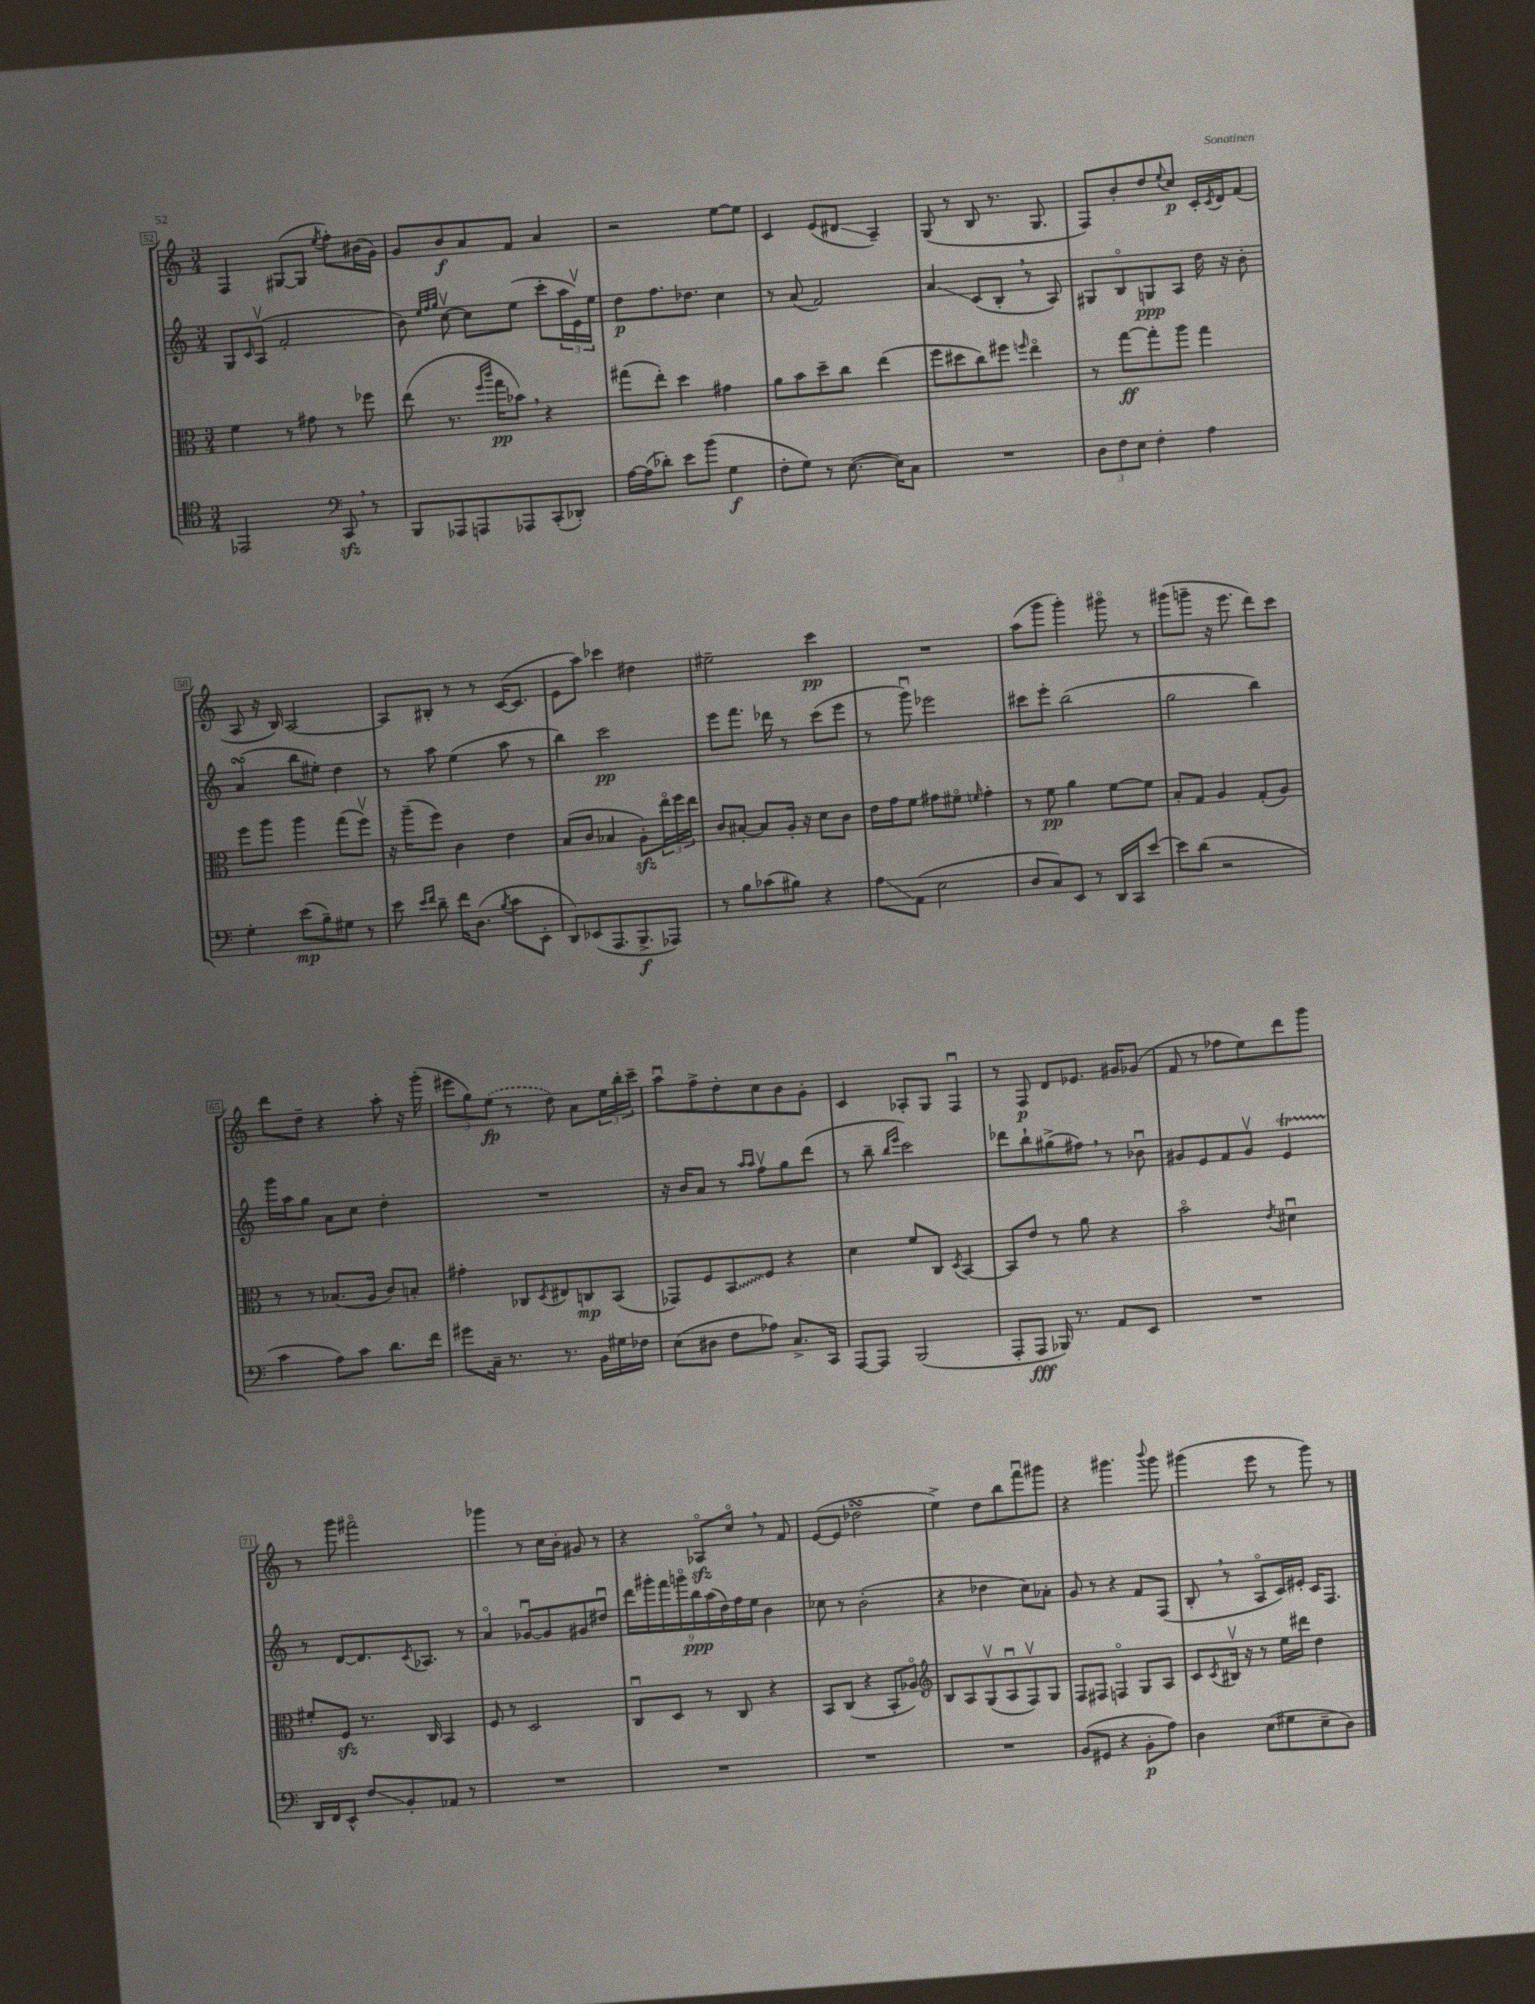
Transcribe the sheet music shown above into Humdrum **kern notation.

**kern	**kern	**kern	**kern
*staff4	*staff3	*staff2	*staff1
*clefC4	*clefC3	*clefG2	*clefG2
*k[]	*k[]	*k[]	*k[]
*M3/4	*M3/4	*M3/4	*M3/4
2EE-/	4f\	8G/L	4F/
.	.	16qqc/	.
.	.	(8Av/J	.
.	8r	2f'/	([8G#/L
.	8g#\	.	8G#/]J
*clefF4	*	*	*
.	.	.	8qee/
8CC/	8r	.	8ff'\L)
8r	8ff-\	.	(16b#\L
.	.	.	16g\JJ)
=	=	=	=
8BBB/L	(8ee\	8b\)	8g/L
.	.	32qqee/LLL	.
.	.	32qqff/	.
.	.	32qqgg/JJJ	.
8AAA-/	8.r	[8ccv\	8b/
8AAA/	.	8cc\]L	8a/
.	16qqff/LL	.	.
.	16qqccc/JJ	.	.
.	16gg\LK	.	.
8AAA-/	8b-\J)	(8ee\J	8f/J
(8CC'/	4r	8ccc'\L	4a/
8DD-'/J)	.	24aa\L	.
.	.	24ev\)	.
.	.	24ee\JJ	.
=	=	=	=
[16A\LL	(8gg#\L	8dd\L	2r
(16A\]J	.	.	.
8d-'\J)	8ee'\J)	8.ff\	.
8e\L	4dd\	.	.
.	.	8.dd-\J	.
(8b\J	.	.	.
4G\	4g#\	4cc\	[8ee\L
.	.	.	8ee\]J
=	=	=	=
8F'\L	8a\L	8r	4c/
8G\J)	8b\	(8a/	.
8r	8dd~\	2f/)	(8e/L
([8.E\	8cc\J	.	8d#/J
.	(4ee\	.	4A~/)
16E\]LK)	.	.	.
8C\J	.	.	.
=	=	=	=
2.r	8ff\L	4a/	(8G/
.	8dd#\	.	8r
.	8cc\)	(8c/L	8B/
.	8ff#\J	8B'/J	8.r
.	16qqff/	.	.
.	4eeo\	8r	.
.	.	.	8.G/
.	.	8A/)	.
=	=	=	=
12D\L	8r	8G#/L	8F/L)
12F\	.	.	.
.	[8gg\L	8Bo/	8b'/
12E\J	.	.	.
4F'\	8gg'\]	8G/	8dd/
.	.	.	8qqee/
.	8aa\J	8A/J	8cc/J
4A\	4gg\	16dd\	16c'/LL
.	.	.	8qc/
.	.	16r	16d/J
.	.	8b'\	(8f/J
=	=	=	=
4G'\	8ff\L	(4a/	8A/
.	8aa\J	.	16r
.	.	.	16B/)
(8e\L	4aa\	8bb\L	[2A/
8B~\)	.	8ee#'\J)	.
8G#\J	(8gg\L	4dd\	.
8r	8ffv\J)	.	.
=	=	=	=
8e\	16r	8r	8A/]L
.	(16aa~\LK	.	.
16qqe/LL	.	.	.
16qqf/JJ	.	.	.
8d~\	8ff\J)	8aa\	8B#'/J
16f\LK	4c\	(4ee\	8r
(8.D\J	.	.	.
.	.	.	8r
8qB/	.	.	.
8c\L	4e\	8aa\	([16c/LK
.	.	.	8.c/]J
8EE'\J	.	8r	.
=	=	=	=
8DD/L)	(8B/L	4bb\)	8e\L
(8EE-/	8c/J	.	8aa\J)
8.AAA/	4B-/	2ccc\	4ccc-\
8.BBB^/	.	.	.
.	8A'\L)	.	4dd#\
8AAA-/J)	24eeo\L	.	.
.	24ff\	.	.
.	24ee\JJ	.	.
=	=	=	=
8r	8c/L	8eee\L	2ee#~\
8B\L	[8B#'/J	8.fff\J	.
(8c-\	8B#/]L	.	.
.	.	16ddd-\	.
8B#\J)	16A'/Jk	8r	.
.	16r	.	.
4r	8d\L	(8ccc\L	4ccc\
.	8c\J	8eee\J	.
=	=	=	=
8A\L	16e\LL	8r	2.r
.	16g\J	.	.
(8AA\J	8f\J	8gggu\)	.
2E\	8g#\L	2eee-\	.
.	8f#o\J	.	.
.	16qqf/	.	.
.	4g#'\	.	.
=	=	=	=
8D/L	8r	8ccc#\L	(8aa\L
8C/)	8f\	8eee'\J	8ggg\J
8EE/J	4a\	(2bb\	4ggg'\)
8r	.	.	.
16DD/LL	[8f\L	.	8ggg#o\
16CC/J	.	.	.
[8e/J	8f\]J	.	8r
=	=	=	=
8e\]L	8B'/L	2gg\	(8ggg#\L
(8d\J	8G/J	.	8ggg~\J
2r	4A/	.	16r
.	.	.	8.eee\
.	(8G'/L	4bb\)	8ddd\L)
.	8A/J)	.	8ccc\J
=	=	=	=
4c\	8r	16ggg\LL	8ddd\L
.	.	16aa\J	.
.	8r	8gg\J	8dd~\J
8A\L)	(8.B-/L	8a\L	4r
8c\J	.	8cc\J	.
.	16A/Jk	.	.
8.d\L	8c/L)	4dd'\	8aa'\
.	8B'/J	.	16r
16f\Jk	.	.	(16ggg'\
=	=	=	=
8g#\L	4g#'\	2.r	12eee#\L
.	.	.	12gg\)
16C~\Jk	.	.	.
.	.	.	(12ee\J
8.r	.	.	.
.	8C-/L	.	8r
.	8qD/	.	.
8.r	8E#/	.	8dd\)
.	8C/	.	8a\L
16BB\LL	.	.	.
16G#\	(8BB/J	.	24ee\L
.	.	.	24bb'\
16F-\JJ	.	.	.
.	.	.	24ccc~\JJ
=	=	=	=
(8E\L	8GG-/L)	16r	8aau\L
.	.	16b/LK	.
8D#\J	8F/	8a/J	8ff^\
8F\L	8BB/	8r	8dd'\
.	.	16qqaa/LL	.
.	.	16qqaa/JJ	.
8A-\J)	8F/J	8ffv\L	8cc\
8.C^/L	4r	8gg\	8b\
.	.	(8ddd\J	8g'\J
16CC/Jk	.	.	.
=	=	=	=
[8AAA/L	4d\	8r	4c/
8AAA/]J	.	8bb~\	.
.	.	16qqbb/LL	.
.	.	16qqeee/JJ	.
(2BBB/	8f/L	2ccc\)	8A-'/L
.	8C/J	.	8G/J
.	8qD/	.	.
.	[4BB/	.	4Fu/
=	=	=	=
8AAA'/L	8BB/]L	8ddd-\L	8r
8AAA/J	8e/J	8bb`\	8F/
16BBB-/)	8r	(8gg#^\	8d/L
8.r	.	.	.
.	8a\	8ff#\J)	8.e-/J
8AA/L	4r	8r	.
.	.	.	16g#/LK
8EE/J	.	8b-u\	(8g-/J
=	=	=	=
2.r	2bo\	8g#/L	8f/
.	.	8e/	8r
.	.	8f/	8ff-\L
.	.	8g#v/J	8ee\)
.	8qe/	.	.
.	4d#u\	4e/	8ddd\
.	.	.	8ggg\J
=	=	=	=
16DD/LL	8f#'/L	8r	8r
16FF/J	.	.	.
8EE^^/J	8F/J	[8d/L	8ggg\
8F/L	8.r	8.d/]	2fff#o\
8BB'/	.	.	.
.	.	8qc/	.
.	16C/	8.A-/J	.
8AA-/J	4BB/	.	.
8r	.	8r	.
=	=	=	=
2.r	8F/	4ao/	4ggg-\
.	8r	.	.
.	2D/	[8g-u/L	8r
.	.	8g-/]	16cc\LL
.	.	.	16b'\JJ
.	.	8g#/	8g#/
.	.	8dd#u/J	8r
=	=	=	=
2.r	8Cu/L	18ddd\LL	4r
.	.	18ggg#'\	.
.	.	18fff\	.
.	8D/J	.	.
.	.	18gggo\	.
.	.	18bb\	.
.	8r	.	8A-o/L
.	.	(18aa\	.
.	.	18dd\)	.
.	8C/	.	8cco/J
.	.	18ff\	.
.	.	18ee\JJ	.
.	4r	4b\	8r
.	.	.	8f/
=	=	=	=
2.r	8BB/L	8cc-\	([8e/L
.	(8C/J	8r	8e/]J
.	4r	(2b'\	2dd-\
.	8BB'/L	.	.
.	8A-o/J)	.	.
=	=	=	=
*	*clefG2	*	*
2.r	8B/L	4r	4ee^\)
.	8A/	.	.
.	(8Gv/	4dd-\	8dd\L
.	8Au/	.	8bb\
.	8Fv/)	8cc\L)	8fffu\
.	8G/J	8a-'\J	8ggg#\J
=	=	=	=
(8BB/L	8F/L	8g/	4r
8GG#/J	8F#/J	8r	.
4r	4Fo/	4r	4.ggg#\
8BB'\L	8G/L	8f/L	.
.	.	.	8qqbbb/
8A\J)	8A/J	(8F/J	8ggg#\
=	=	=	=
4D\	8c/L	8B'/	(4ggg#\
.	8qc/	.	.
.	16B#v/Jk	8r	.
.	16r	.	.
(8E\L	8r	8Ao/L	8eee\
8G#\	16ee\LL	16c/L)	8r
.	16ddd#\JJ	16e#'/JJ	.
8E~\	4dd\	16c/LK	8ggg#\)
.	.	8.F/J	.
8D\J)	.	.	8r
==	==	==	==
*-	*-	*-	*-
